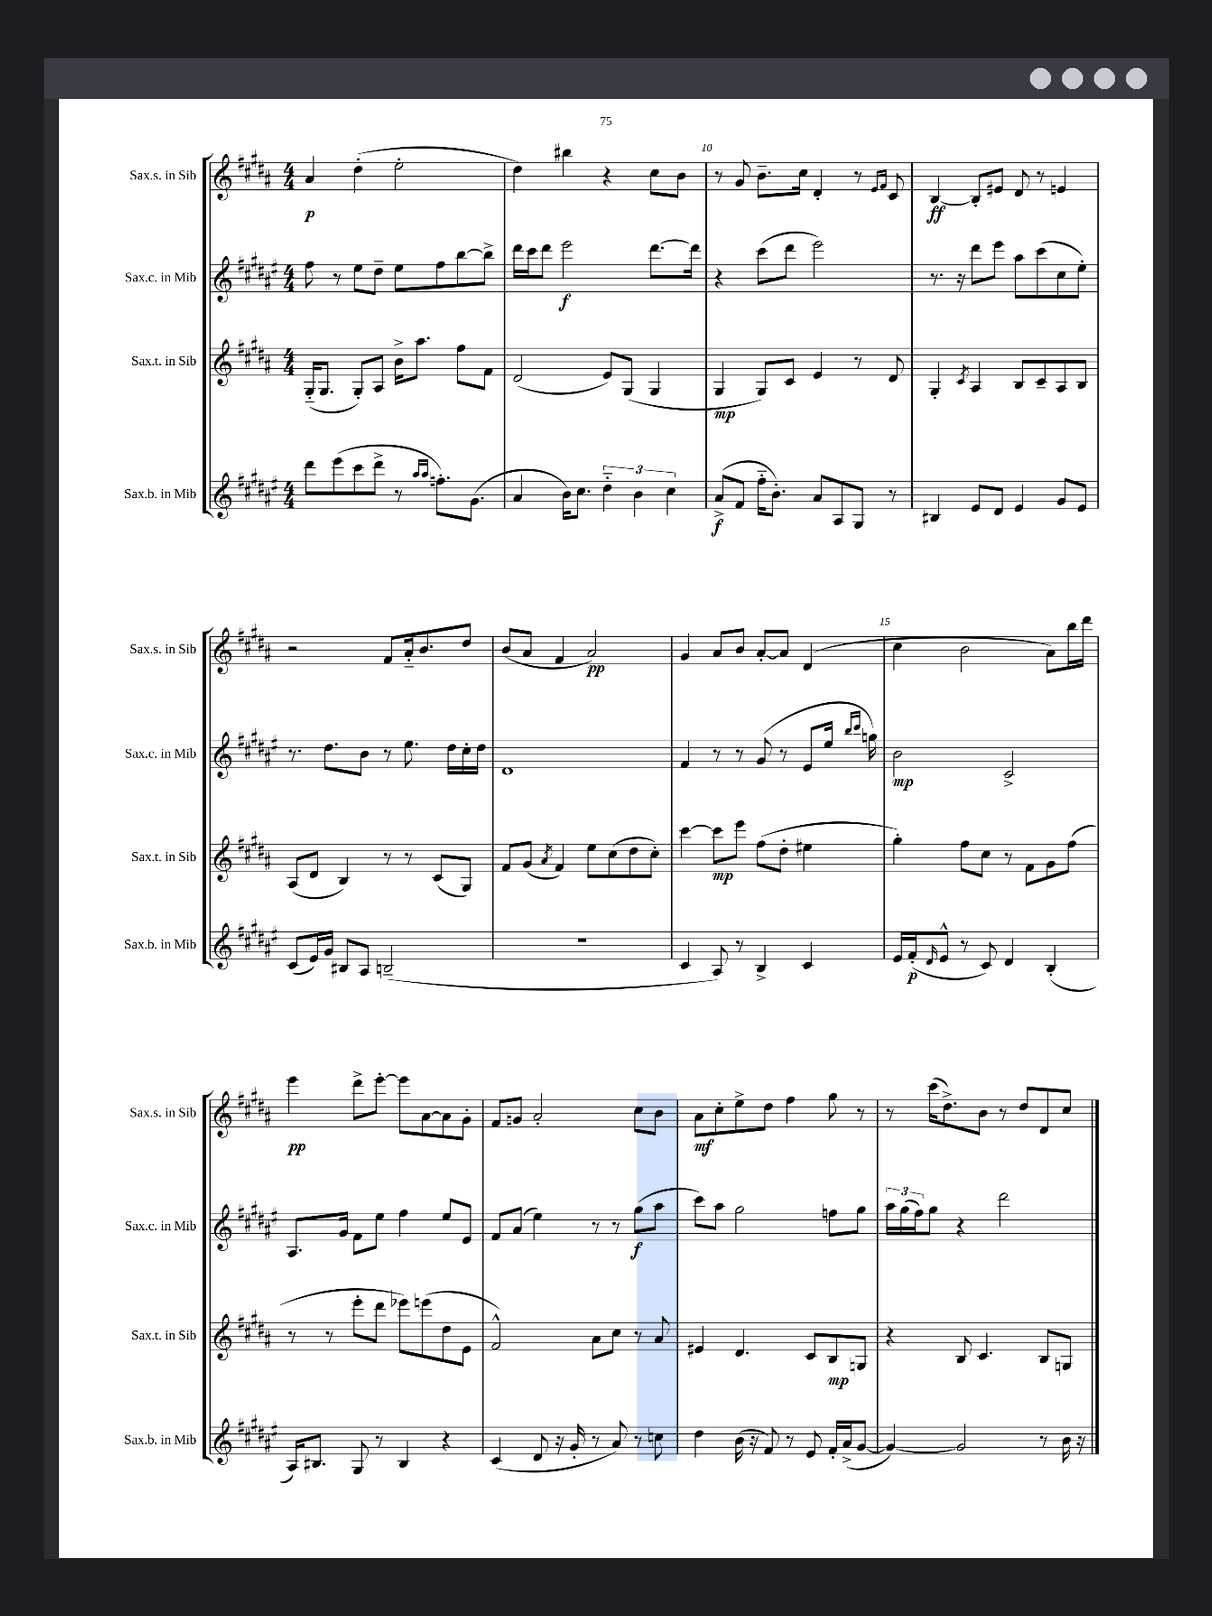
<<
\new StaffGroup <<
\new Staff = "s0" \with { instrumentName = "Sax.s. in Sib" shortInstrumentName = "Sax.s. in Sib" } {
    \clef treble \key b \major \numericTimeSignature \time 4/4
    ais'4\p dis''4-.( e''2-. |
    dis''4) bis''4 r4 cis''8 b'8 |
    r8 gis'8 b'8.-- cis''16 dis'4-. r8 \grace { e'16 fis'16 } cis'8 |
    b4~\ff b8-. eis'8 dis'8 r8 e'4 |
    r2 fis'8 ais'16-_ b'8. dis''8 |
    b'8( ais'8 fis'4 ais'2\pp) |
    gis'4 ais'8 b'8 ais'8~-. ais'8 dis'4( |
    cis''4 b'2 ais'8) b''16 dis'''16 |
    e'''4\pp dis'''8-> e'''8~-. e'''8 ais'8~ ais'8 gis'8-. |
    fis'8 g'8 ais'2-. cis''8 b'8 |
    ais'8\mf cis''8-. e''8-> dis''8 fis''4 gis''8 r8 |
    r8 cis'''16( dis''8.->) b'8 r8 dis''8 dis'8 cis''8 \bar "|." |
}
\new Staff = "s1" \with { instrumentName = "Sax.c. in Mib" shortInstrumentName = "Sax.c. in Mib" } {
    \clef treble \key fis \major \numericTimeSignature \time 4/4
    fis''8 r8 eis''8 dis''8-- eis''8 fis''8 b''8~ b''8-> |
    dis'''16 cis'''16 dis'''8 eis'''2\f dis'''8.~ dis'''16 |
    r4 cis'''8( dis'''8 eis'''2) |
    r8. r16 dis'''8 eis'''8 ais''8 cis'''8( cis''8 eis''8-.) |
    r8. dis''8. b'8 r8 eis''8. dis''16 cis''16-. dis''16 |
    dis'1 |
    fis'4 r8 r8 gis'8( r8 eis'8 eis''16 \grace { b''16 cis'''16 } g''16) |
    b'2\mp cis'2-> |
    ais8. gis'16 fis'8 eis''8 fis''4 eis''8 eis'8 |
    fis'8 ais'8( eis''4) r8 r8 gis''8\f( ais''8 |
    cis'''8) ais''8 gis''2 f''8 gis''8 |
    \tuplet 3/2 { ais''16 gis''16( fis''16) } gis''8 r4 dis'''2 \bar "|." |
}
\new Staff = "s2" \with { instrumentName = "Sax.t. in Sib" shortInstrumentName = "Sax.t. in Sib" } {
    \clef treble \key b \major \numericTimeSignature \time 4/4
    gis16-_( gis8. gis8-.) ais8 b'16-> ais''8. fis''8 fis'8 |
    dis'2( e'8) gis8( gis4 |
    gis4\mp gis8) cis'8 e'4 r8 dis'8 |
    gis4-. \acciaccatura { cis'8 } ais4 b8 cis'8-- ais8 b8 |
    ais8( dis'8 b4) r8 r8 cis'8( gis8) |
    fis'8 gis'8( \acciaccatura { ais'8 } fis'4) e''8 cis''8( dis''8 cis''8-.) |
    cis'''4~ cis'''8\mp e'''8 fis''8( dis''8-. eis''4 |
    gis''4-.) fis''8 cis''8 r8 fis'8 gis'8 fis''8( |
    r8 r8 e'''8-. dis'''8 ees'''8) e'''8( dis''8 e'8 |
    fis'2-^) ais'8 cis''8 r8 ais'8 |
    eis'4 dis'4. cis'8 b8\mp g8 |
    r4 b8 cis'4. b8 g8 \bar "|." |
}
\new Staff = "s3" \with { instrumentName = "Sax.b. in Mib" shortInstrumentName = "Sax.b. in Mib" } {
    \clef treble \key fis \major \numericTimeSignature \time 4/4
    dis'''8 eis'''8( cis'''8 dis'''8-> r8 \grace { ais''16 ais''16 } f''8.-.) gis'8.( |
    ais'4 b'16) cis''8. \tuplet 3/2 { dis''4-_ b'4 cis''4 } |
    ais'8->\f( fis'8 fis''16-_ b'8.-.) ais'8 ais8 gis8 r8 |
    bis4 eis'8 dis'8 eis'4 gis'8 eis'8 |
    cis'8( eis'16) gis'16 bis8 ais8 b2--( |
    r1 |
    cis'4 ais8) r8 b4-> cis'4 |
    eis'16 fis'16-.\p( \grace { dis'16 } eis'8-^ r8 cis'8) dis'4 b4-.( |
    ais16) bis8. gis8 r8 bis4 r4 |
    cis'4( dis'8 r16 gis'16-. r8 ais'8) r8 c''8 |
    dis''4 b'16( r16 fis'8) r8 eis'8 fis'16-. ais'16->( gis'8~ |
    gis'4~) gis'2 r8 b'16 r16 \bar "|." |
}
>>
>>
\layout { \context { \Score currentBarNumber = #8 \override BarNumber.break-visibility = ##(#f #t #t) barNumberVisibility = #(every-nth-bar-number-visible 5) } }
